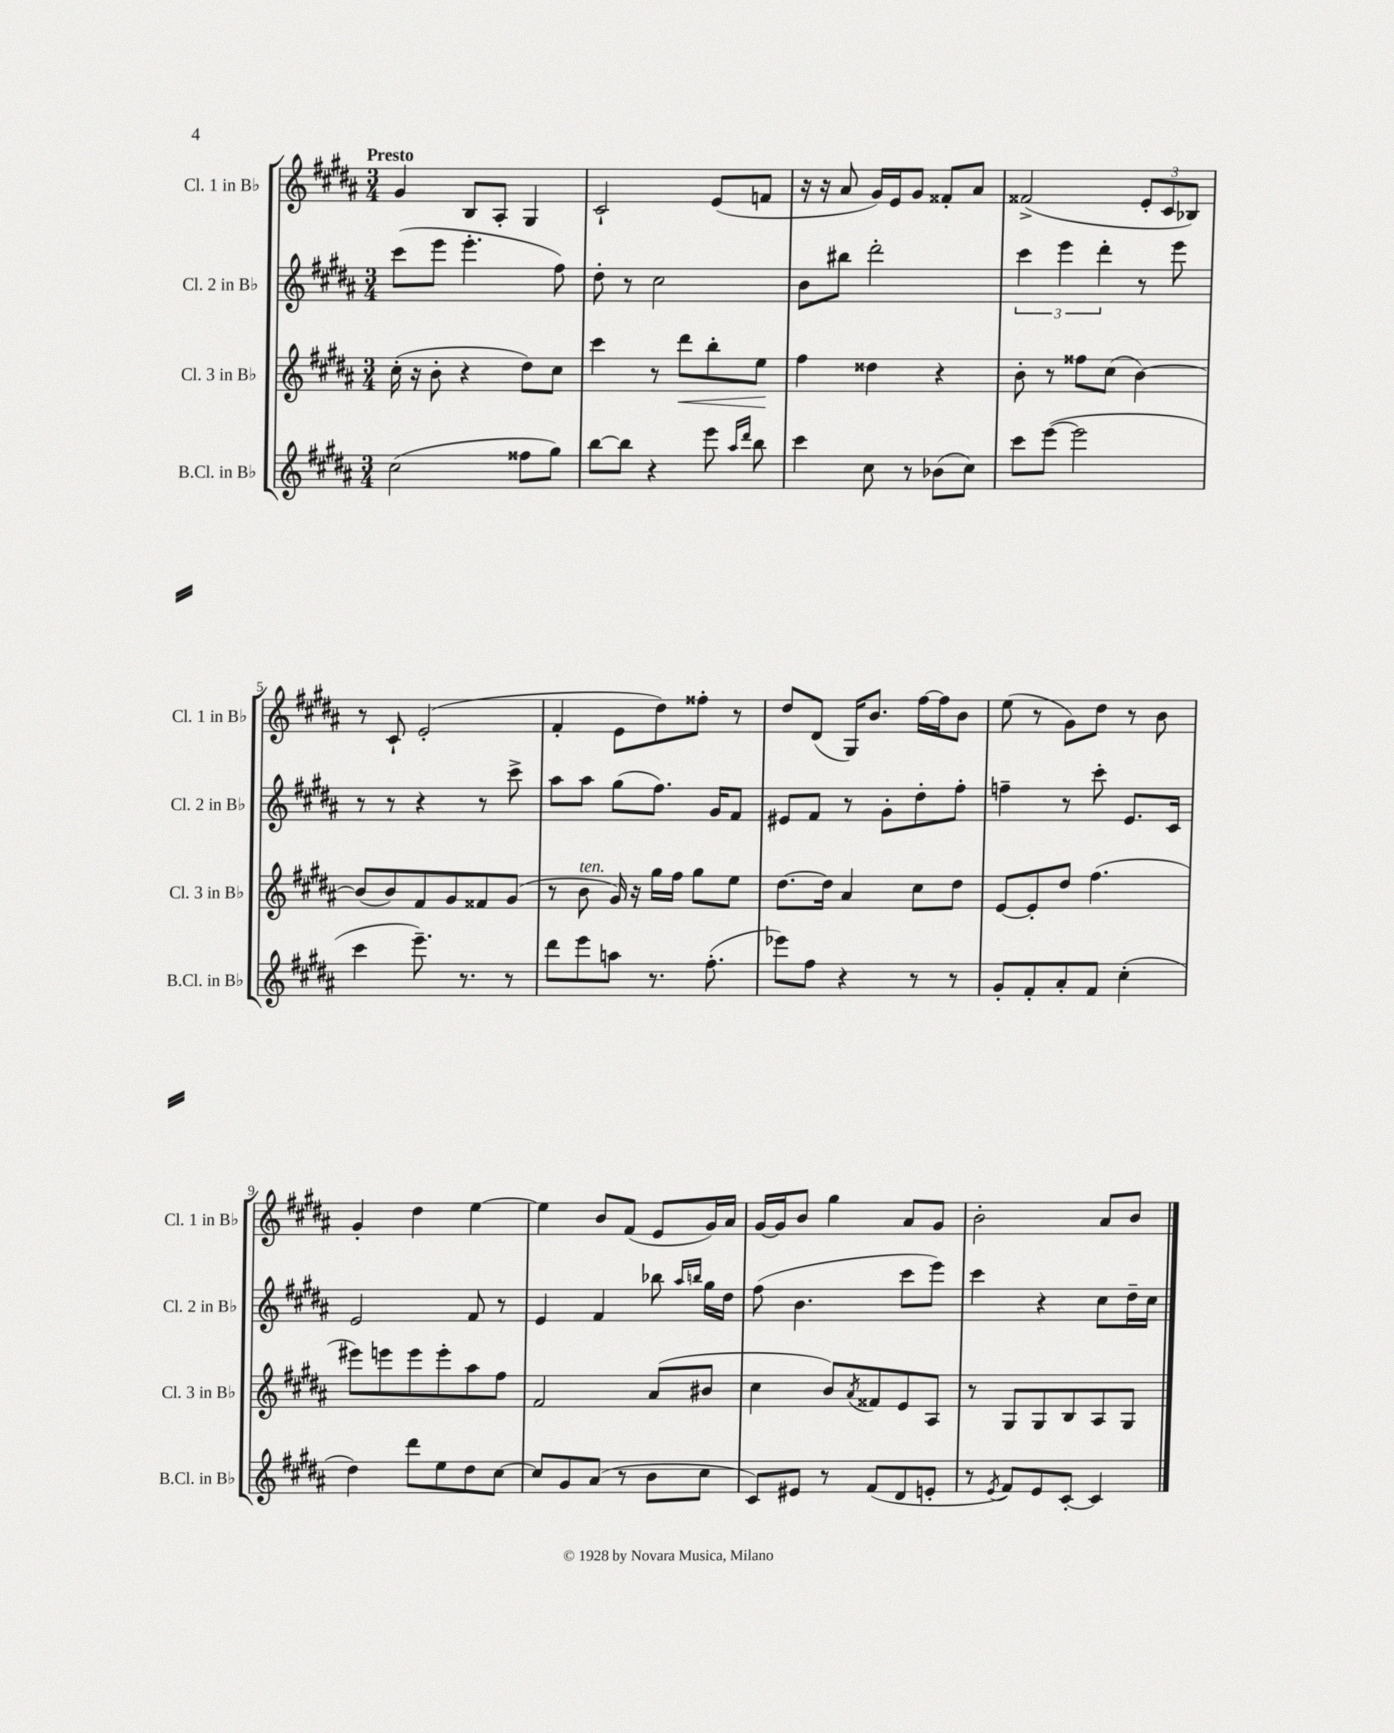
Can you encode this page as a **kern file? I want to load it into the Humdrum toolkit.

**kern	**kern	**kern	**kern
*staff4	*staff3	*staff2	*staff1
*clefG2	*clefG2	*clefG2	*clefG2
*k[f#c#g#d#a#]	*k[f#c#g#d#a#]	*k[f#c#g#d#a#]	*k[f#c#g#d#a#]
*M3/4	*M3/4	*M3/4	*M3/4
(2cc#	(16cc#'	(8ccc#	4g#
.	16r	.	.
.	8b'	8eee	.
.	4r	4.eee'	8B
.	.	.	8A#'
8ff##	8dd#)	.	4G#
8gg#)	8cc#	8ff#)	.
=	=	=	=
[8bb	4ccc#	8dd#'	2c#`
8bb]	.	8r	.
4r	8r	2cc#	.
.	8ddd#	.	.
8eee	8bb'	.	(8e
16qqaa#	.	.	.
16qqddd#	.	.	.
8bb	8ee	.	8f
=	=	=	=
4ccc#	4ff#	8b	16r
.	.	.	16r
.	.	8bb#	8a#
8cc#	4dd##	2ddd#'	16g#)
.	.	.	16e
8r	.	.	8g#
(8b-	4r	.	8f##'
8cc#)	.	.	8a#
=	=	=	=
8ccc#	8b'	6ccc#	(2f##^
([8eee	8r	.	.
.	.	6eee	.
2eee]	8ff##	.	.
.	.	6ddd#'	.
.	(8cc#	.	.
.	[4b)	8r	12e'
.	.	.	12c#
.	.	8eee	.
.	.	.	12B-)
=	=	=	=
4ccc#	(8b]	8r	8r
.	8b)	8r	8c#`
8.eee~)	8f#	4r	(2e'
.	8g#	.	.
8.r	.	.	.
.	8f##	8r	.
8r	(8g#	8ccc#^	.
=	=	=	=
8ddd#	8r	8aa#	4f#'
8eee	8b	8aa#	.
8aa	16g#)	(8gg#	8e
.	16r	.	.
8.r	16gg#	8.ff#)	8dd#)
.	16ff#	.	.
.	8gg#	.	8ff##'
(8.ff#'	.	16g#	.
.	8ee	8f#	8r
=	=	=	=
8eee-)	[8.dd#	8e#	8dd#
8ff#	.	8f#	(8d#
.	16dd#]	.	.
4r	4a#	8r	16G#)
.	.	.	8.b
.	.	8g#'	.
8r	8cc#	8dd#'	[16ff#
.	.	.	16ff#]
8r	8dd#	8ff#'	8b
=	=	=	=
8g#'	[8e	4ff~	(8ee
8f#'	8e']	.	8r
8a#'	8dd#	8r	8g#)
8f#	(4.ff#	8ccc#'	8dd#
(4cc#'	.	8.e	8r
.	.	.	8b
.	.	16c#	.
=	=	=	=
4dd#)	8eee#)	2e	4g#'
.	8eee	.	.
8ddd#	8eee	.	4dd#
8ee	8eee'	.	.
8dd#	8aa#	8f#	[4ee
[8cc#	8ff#	8r	.
=	=	=	=
8cc#]	2f#	4e	4ee]
8g#	.	.	.
(8a#	.	4f#	8b
8r	.	.	(8f#
8b	(8a#	8bb-	8e
.	.	16qqaa#	.
.	.	16qqbb	.
8cc#	8b#	16gg#	16g#)
.	.	16dd#	16a#
=	=	=	=
8c#)	4cc#	(8ff#	[16g#
.	.	.	16g#]
8e#	.	4.b	8b
8r	8b)	.	4gg#
.	8qa#	.	.
(8f#	8f##	.	.
8d#	8e	8ccc#	8a#
8e'	8A#	8eee)	8g#
=	=	=	=
8r	8r	4ccc#	2b'
8qe	.	.	.
8f#)	8G#	.	.
8e	8G#	4r	.
[8c#'	8B	.	.
4c#]	8A#	8cc#	8a#
.	8G#	16dd#~	8b
.	.	16cc#	.
==	==	==	==
*-	*-	*-	*-
